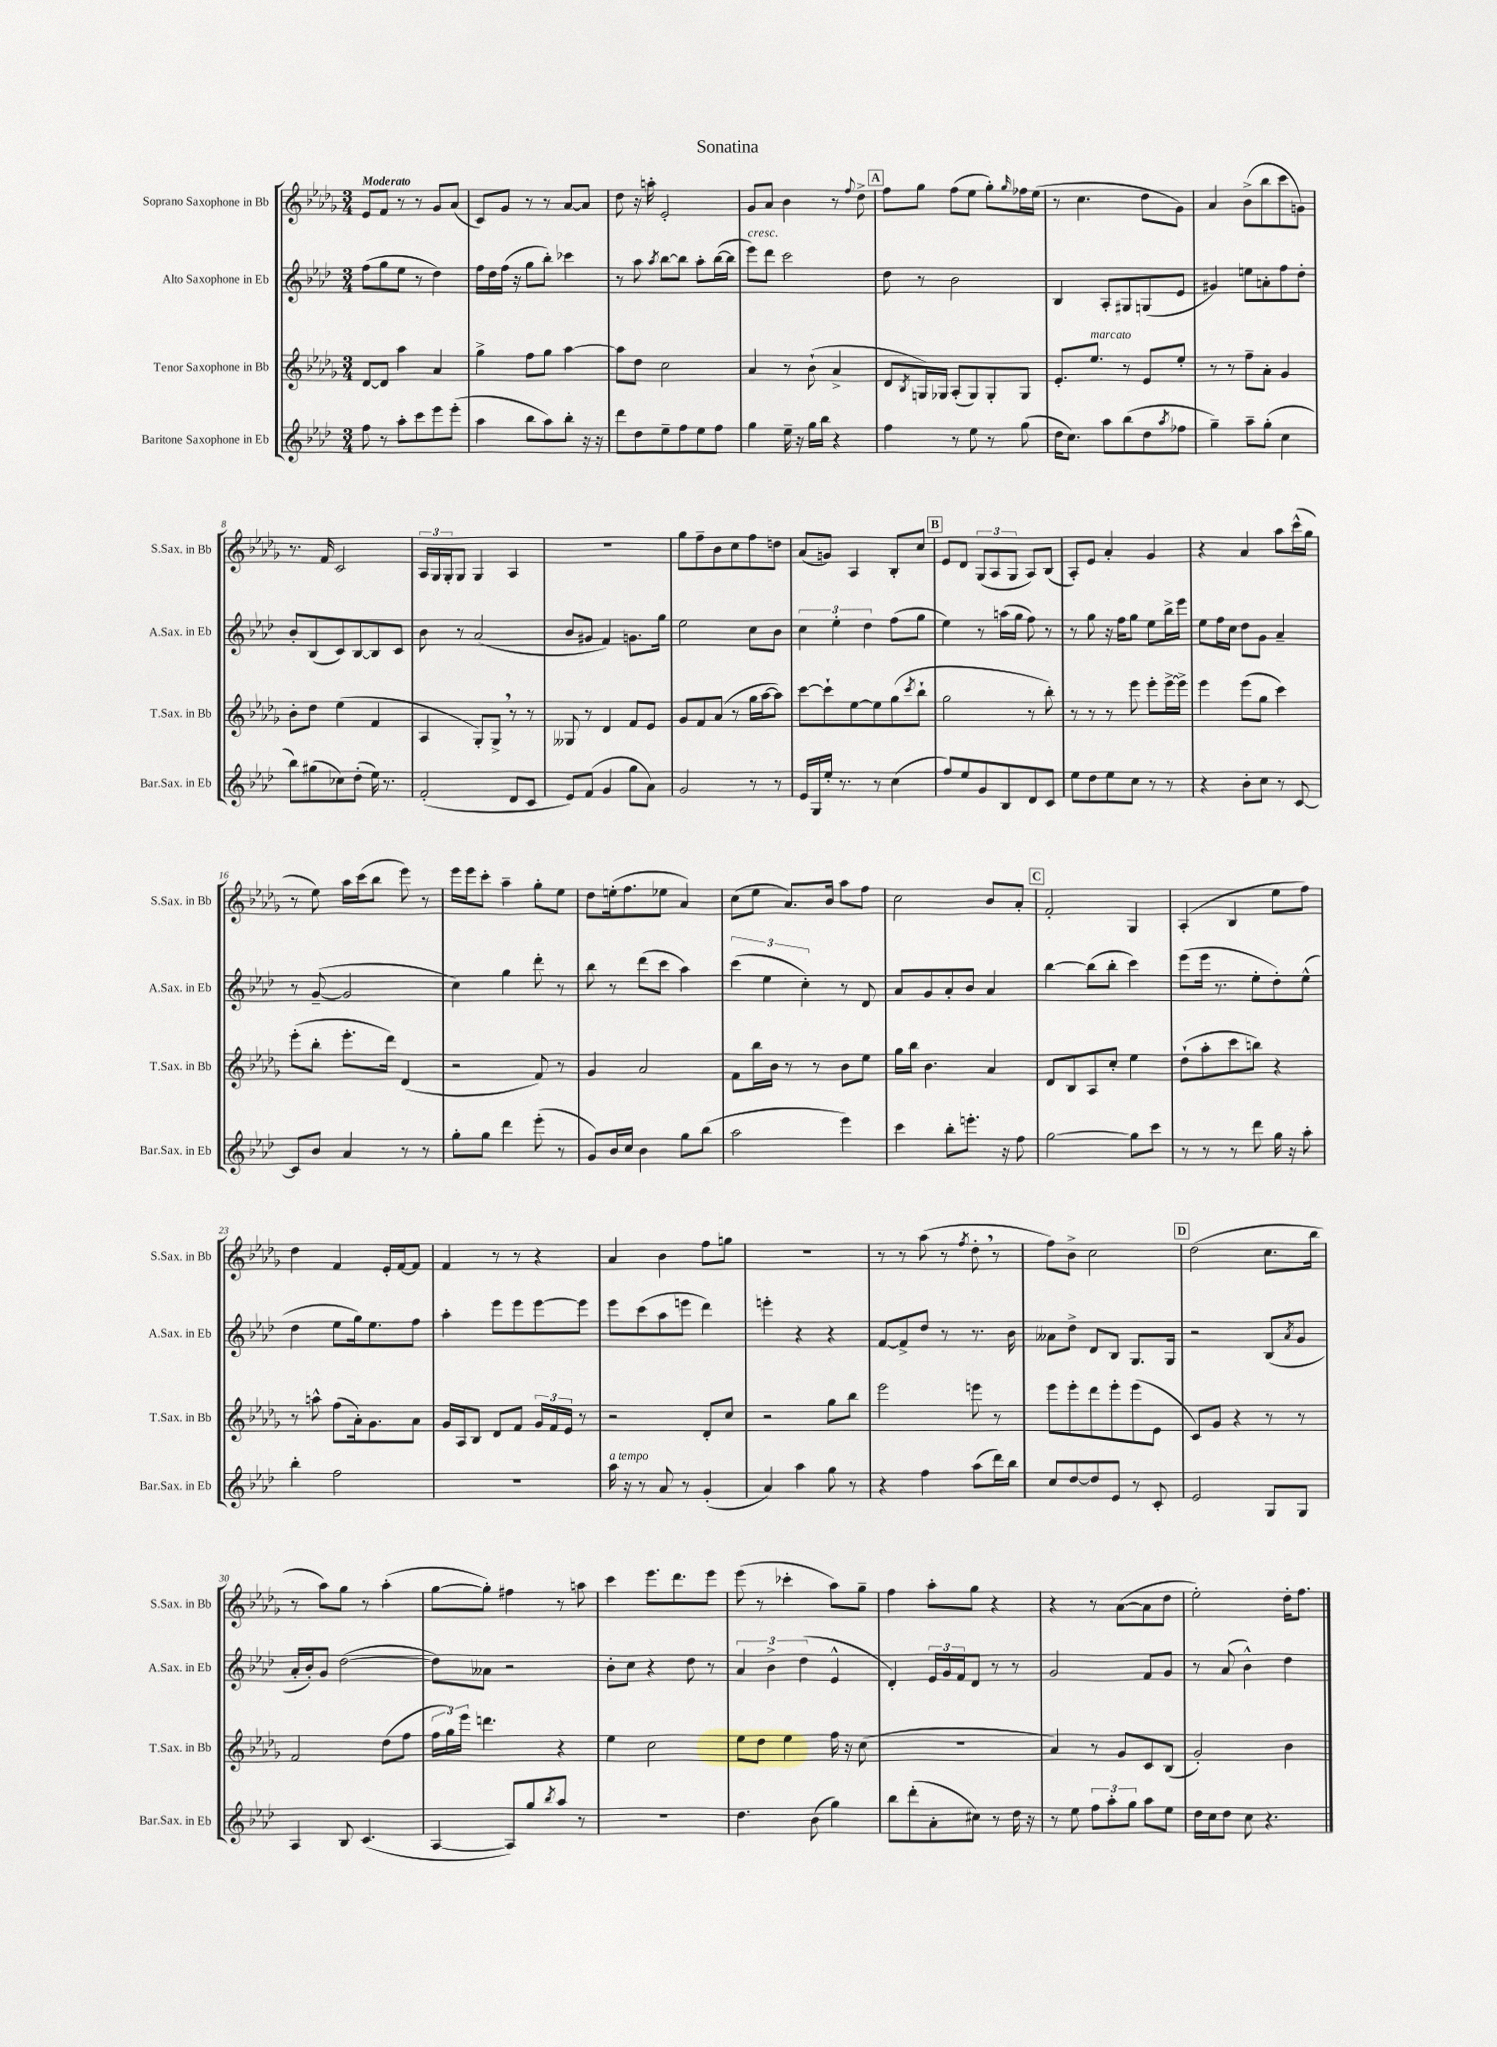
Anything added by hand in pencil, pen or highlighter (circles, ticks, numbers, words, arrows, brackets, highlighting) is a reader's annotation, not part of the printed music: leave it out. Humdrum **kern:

**kern	**kern	**kern	**kern
*staff4	*staff3	*staff2	*staff1
*clefG2	*clefG2	*clefG2	*clefG2
*k[b-e-a-d-]	*k[b-e-a-d-g-]	*k[b-e-a-d-]	*k[b-e-a-d-g-]
*M3/4	*M3/4	*M3/4	*M3/4
8ff\	[8d-/L	(8ff\L	8e-/L
8r	8d-/]J	8gg\	8f/J
8aa-'\L	4aa-\	8ee-\J	8r
8ccc\	.	8r	8r
8eee-\	4a-/	4dd-\)	8g-/L
(8eee-'\J	.	.	(8a-/J
=	=	=	=
4aa-\	4gg-^\	16ff\LL	8c/L)
.	.	16dd-\	.
.	.	(16ff\JJ	8g-/J
.	.	16r	.
8bb-\L	8ff\L	8gg\L	8r
8aa-\)	8gg-\J	8bb-'\J)	8r
8bb-'\J	[4aa-\	4ccc-\	[8a-/L
16r	.	.	8a-/]J
16r	.	.	.
=	=	=	=
8ddd-\L	8aa-\]L	8r	8dd-\
8dd-\	8dd-\J	8aa-\	16r
.	.	.	16aa'\
.	.	8qaa-/	.
8ee-~\	2cc\	[8bb-\L	2e-'/
8ff\	.	8bb-\]J	.
8ee-\	.	8aa-'\L	.
8ff\J	.	([16bb-\L	.
.	.	16bb-\]JJ	.
=	=	=	=
4gg\	4a-/	8eee-\L)	8g-/L
.	.	8ddd-\J	8a-/J
16ee-~\	8r	2ccc\	4b-\
16r	.	.	.
16gg\LL	(8b-`\	.	.
16bb-\JJ	.	.	.
4r	4a-^/	.	8r
.	.	.	8qqff/
.	.	.	8dd-^\
=	=	=	=
4ff\	8d-/L	8dd-\	8ff\L
.	8qB-/	.	.
.	16G/L)	8r	8gg-\J
.	16G-/JJ	.	.
8r	(8A-'/L	2b-\	(8ff\L
8ee-\	8G-/)	.	8ee-\J
8r	8G-'/	.	8gg-'\L)
.	.	.	16qqgg-/
(8gg\	8G-/J	.	16ff-\L
.	.	.	(16ee-\JJ
=	=	=	=
16dd-\LK	8.e-'/L	4B-/	8r
8.cc\J)	.	.	.
.	.	.	4.cc\
.	8.ee-/J	.	.
8aa-\L	.	8A-'/L	.
(8bb-\	8r	8G#/	.
8dd-\	8e-/L	(8G/	8dd-\L
8qaa-/	.	.	.
8ff-\J	8ee-'/J	8e-/J	8g-\J)
=	=	=	=
4gg~\)	8r	4g#/)	4a-/
.	8r	.	.
8aa-~\L	8ff~\L	8ee\L	(8b-^\L
(8gg'\J	8a-'\J	8a'\	8bb-\
4cc\	4g-/	8ff\	8ccc\
.	.	8dd-'\J	8g\J)
=	=	=	=
8bb-\L)	8b-'\L	8b-'/L	8.r
(8gg#\	8dd-\J	(8B-/	.
.	.	.	16f/
8cc-\)	(4ee-\	8c/)	2c/
(8dd-'\J	.	[8B-/	.
16ee-\)	4f/	8B-/]	.
8.r	.	.	.
.	.	8c/J	.
=	=	=	=
(2f'/	4A-/	8b-\	24A-/LL
.	.	.	24G-/
.	.	.	24G-'/J
.	.	8r	8G-/J
.	8G-'/L)	(2a-/	4G-/
.	8G-^/J	.	.
8d-/L	8r	.	4A-/
8c/J	8r	.	.
=	=	=	=
8e-/L)	8G--/	8b-/L	2.r
(8f/J	8r	8g#/J	.
4g/	4d-/	4f/)	.
8gg\L	8f/L	8.g\L	.
8a-\J)	8e-/J	.	.
.	.	16gg\Jk	.
=	=	=	=
2g/	8g-/L	2ee-\	8gg-\L
.	8f/	.	8ff~\
.	(8a-/J	.	8b-\
.	8r	.	8cc\
8r	16gg-\LL	8cc\L	8ff\
.	[16aa-\J	.	.
8r	8aa-\]J)	8b-\J	8dd\J
=	=	=	=
16e-/LL	[8ccc\L	6cc\	(8a-/L
16G/	.	.	.
16ee-'/JJ	8ccc`\]	.	8g/J)
.	.	6ee-'\	.
8.r	.	.	.
.	[8ee-\	.	4A-/
.	.	6dd-\	.
8r	8ee-\]	.	.
(4cc\	(8gg-\	(8ff\L	8B-'/L
.	8qccc/	.	.
.	8bb-`\J	8gg\J	8cc/J
=	=	=	=
8ff/L)	2gg-\	4ee-\)	8e-/L
8ee-/	.	.	8d-/J
8g/	.	8r	(12G-/L
.	.	.	12A-/
8B-/	.	(16aa\LL	.
.	.	.	12G-/J
.	.	16gg\JJ	.
8d-/	8r	8ff\)	8A-/L)
8c/J	8bb-'\)	8r	(8B-/J
=	=	=	=
8ee-\L	8r	8r	8A-'/L)
8dd-\	8r	8gg\	8e-/J
8ee-\	8r	16r	4a-'/
.	.	16ff\LK	.
8cc\J	8eee-\	8gg\J	.
8r	8eee-'\L	8ee-\L	4g-/
8r	[16eee-^\L	16bb-^\L	.
.	16eee-^\]JJ	16eee-\JJ	.
=	=	=	=
4r	4eee-\	8ee-\L	4r
.	.	16ff\L	.
.	.	16cc\JJ	.
8b-'\L	(8eee-\L	8dd-\L	4a-/
8cc\J	8gg-\J	8g\J	.
8r	4ccc\)	4a-~/	8aa-\L
[8c/	.	.	(16ccc^^\L
.	.	.	16gg-\JJ
=	=	=	=
8c/]L	(8eee-'\L	8r	8r
8b-/J	8bb-'\J	([8g~/	8ee-\)
4a-/	8.eee-'\L	2g/]	16aa-\LL
.	.	.	(16ccc\J
.	.	.	8bb-\J
.	16ddd-\Jk)	.	.
8r	(4d-/	.	8eee-\)
8r	.	.	8r
=	=	=	=
8gg'\L	2r	4cc\)	16eee-\LL
.	.	.	16eee-\J
8gg\J	.	.	8ccc'\J
4ddd-\	.	4gg\	4aa-~\
(8eee-'\	8f/)	8ddd-'\	8gg-'\L
8r	8r	8r	8ee-\J
=	=	=	=
8g/L)	4g-/	8bb-\	8dd-\L
16b-/L	.	8r	(16ee'\k
16cc/JJ	.	.	8.ff\
4b-\	2a-/	(8ddd-\L	.
.	.	8ccc\J	8ee-\J
8gg\L	.	4aa-\)	4a-/)
(8bb-\J	.	.	.
=	=	=	=
2aa-\	8f\L	(6ccc\	(8cc\L
.	16bb-\L	.	8ee-\J
.	.	6ee-\	.
.	16b-\JJ	.	.
.	8r	.	8.a-/L)
.	.	6cc'\)	.
.	8r	.	.
.	.	.	16b-/Jk
4eee-\)	8b-\L	8r	8aa-\L
.	8ee-\J	8d-/	8ff\J
=	=	=	=
4ccc\	16gg-\LL	8a-/L	2cc\
.	16bb-\JJ	.	.
.	4.b-\	8g/	.
8bb-'\L	.	8a-'/	.
8.eee'\J	.	8b-/J	.
.	4a-/	4a-/	8b-/L
16r	.	.	.
8ff\	.	.	8a-'/J
=	=	=	=
[2gg\	8d-/L	[4bb-\	2f'/
.	8B-/	.	.
.	8A-/	(8bb-\]L	.
.	8cc'/J	8bb-'\J	.
8gg\]L	4ee-\	4ccc\)	4G-/
8ccc\J	.	.	.
=	=	=	=
8r	(8dd-`\L	(8eee-\L	(4A-'/
8r	8aa-'\	16eee-\Jk	.
.	.	8.r	.
8r	8ccc\	.	4B-/
8ddd-\	8bb\J)	8ee-'\L	.
16gg\	4r	8dd-'\)	8ee-\L
16r	.	.	.
8aa-'\	.	(8ee-^^\J	8ff\J)
=	=	=	=
4bb-'\	8r	4dd-\	4dd-\
.	8aa^^\	.	.
2ff\	(8ff\L	8ee-\L	4f/
.	16a-'\k)	16gg\k)	.
.	8.g-\	8.ee-\	.
.	.	.	16e-'/LL
.	.	.	[16f/J
.	8a-\J	8ff\J	8f/]J
=	=	=	=
2.r	16g-/LL	4aa-'\	4f/
.	16A-/J	.	.
.	8B-/J	.	.
.	8d-/L	8eee-\L	8r
.	8f/J	8eee-\	8r
.	24g-/LL	[8eee-\	4r
.	24f/	.	.
.	24e-/JJ	.	.
.	8r	8eee-\]J	.
=	=	=	=
16aa-\	2r	8eee-\L	4a-/
16r	.	.	.
8r	.	(8ccc\	.
8a-/	.	8aa-\	4b-\
8r	.	8eee\J	.
(4g'/	8d-'/L	4ddd-\)	8ff\L
.	8cc/J	.	8gg\J
=	=	=	=
4a-/)	2r	4eee'\	2.r
4aa-\	.	4r	.
8gg\	8gg-\L	4r	.
8r	8bb-\J	.	.
=	=	=	=
4r	2eee-\	[8f/L	8r
.	.	8f^/]	8r
4ff\	.	8dd-/J	(8aa-\
.	.	8r	8r
.	.	.	8qff/
(8aa-\L	8eee\	8.r	8dd-'\
16ddd-\L)	8r	.	8r
16bb-\JJ	.	16b-\	.
=	=	=	=
8cc/L	8eee-\L	8a--\L	8ff\L)
[8dd-/	8eee-'\	8dd-^\J	8b-^\J
8dd-/]	8ddd-\	8d-/L	2cc\
8e-/J	8eee-'\	8B-/J	.
8r	(8eee-\	8.G/L	.
8c'/	8e-\J	.	.
.	.	16G/Jk	.
=	=	=	=
2e-/	8c/L)	2r	(2dd-\
.	8g-/J	.	.
.	4r	.	.
8G/L	8r	(8B-/L	8.cc\L
.	.	8qa-/	.
8G/J	8r	8g/J	.
.	.	.	16bb-\Jk
=	=	=	=
4A-/	2f/	16a-'/LL	8r
.	.	16b-'/J)	.
.	.	8g/J	8aa-\L)
8B-/	.	([2dd-\	8gg-\J
(4.c/	.	.	8r
.	(8dd-\L	.	(4aa-'\
.	8ff\J	.	.
=	=	=	=
[4A-/	24ff\LL	8dd-\]L)	[8gg-\L
.	24gg-\)	.	.
.	24eee-\JJ	.	.
.	4.ddd\	8a--\J	8gg-'\]J)
8A-/]L)	.	2r	4ff#\
8gg/	.	.	.
8qbb-/	.	.	.
8aa-/J	4r	.	8r
8r	.	.	8aa\
=	=	=	=
2.r	4ee-\	8b-'\L	4ccc\
.	.	8cc\J	.
.	2cc\	4r	8.eee-\L
.	.	.	8.ddd-\
.	.	8dd-\	.
.	.	8r	8eee-\J
=	=	=	=
4.dd-\	8ee-\L	6a-/	(8eee-\
.	8dd-\J	.	8r
.	.	6b-^\	.
.	4ee-\	.	4ccc-'\
.	.	(6dd-\	.
(8b-\	.	.	.
4gg\)	16ff\	4e-^^/	8aa-\L)
.	16r	.	.
.	(8cc\	.	8gg-~\J
=	=	=	=
8bb-\L	2.r	4d-'/)	4ff\
(8ddd-'\	.	.	.
8a-'\	.	24e-/LL	8aa-'\L
.	.	24g/	.
.	.	24f/J	.
8cc#\J)	.	8d-/J	8gg-\J
8r	.	8r	4r
16dd-\	.	8r	.
16r	.	.	.
=	=	=	=
8r	4a-/)	2g/	4r
8ee-\	.	.	.
12ff\L	8r	.	8r
12aa-'\	.	.	.
.	8g-/L	.	([8a-\L
12gg\J	.	.	.
8aa-\L	8c/	8f/L	8a-\]
8ee-\J	(8B-/J	8g/J	8dd-\J
=	=	=	=
16dd-\LL	2g-'/)	8r	2ee-'\)
16cc\J	.	.	.
8dd-\J	.	(8a-/	.
8cc\	.	4b-^^\)	.
4.r	.	.	.
.	4b-\	4dd-\	16dd-'\LK
.	.	.	8.ff\J
==	==	==	==
*-	*-	*-	*-
